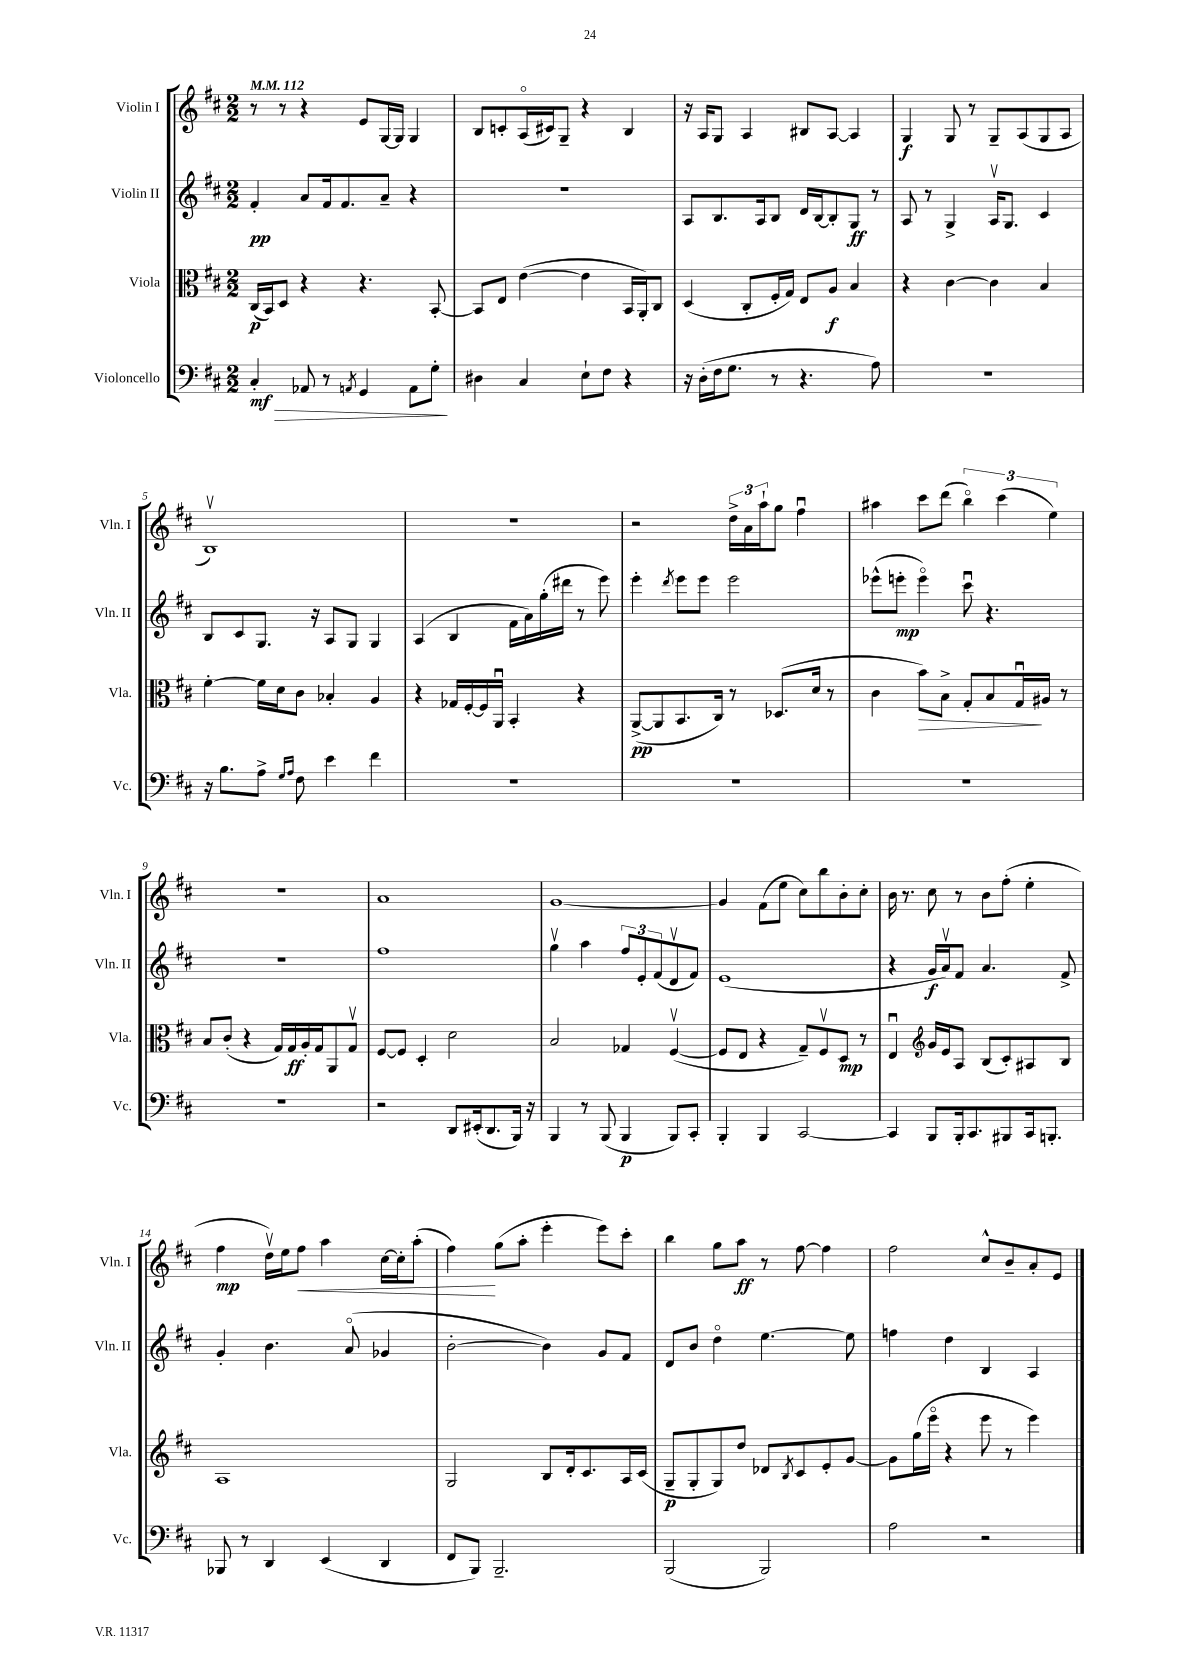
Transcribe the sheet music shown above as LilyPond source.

<<
\new StaffGroup <<
\new Staff = "s0" \with { instrumentName = "Violin I" shortInstrumentName = "Vln. I" } {
    \clef treble \key d \major \numericTimeSignature \time 2/2 \tempo 4 = 112
    r8 r8 r4 e'8 g16~ g16 g4 |
    b8 c'8-. a16\flageolet( cis'16) g8-- r4 b4 |
    r16 a16 g8 a4 bis8 a8~ a4 |
    g4\f g8 r8 g8-- a8( g8 a8 |
    b1\upbow) |
    r1 |
    r2 \tuplet 3/2 { d''16-> a'16 a''16-! } g''8 fis''4\downbow |
    ais''4 cis'''8 d'''8( \tuplet 3/2 { b''4\flageolet) cis'''4( e''4) } |
    r1 |
    a'1 |
    g'1~ |
    g'4 fis'8( e''8 cis''8) b''8 b'8-. cis''8-. |
    b'16 r8. cis''8 r8 b'8 fis''8-.( e''4-. |
    fis''4\mp d''16\upbow) e''16 fis''8\< a''4 cis''16~ cis''16-. a''8-.( |
    fis''4\!) g''8( a''8-. e'''4-. e'''8) cis'''8-. |
    b''4 g''8 a''8\ff r8 fis''8~ fis''4 |
    fis''2 cis''8-^ b'8-- a'8-. e'8 \bar "|." |
}
\new Staff = "s1" \with { instrumentName = "Violin II" shortInstrumentName = "Vln. II" } {
    \clef treble \key d \major \numericTimeSignature \time 2/2
    fis'4-.\pp a'8 fis'16 fis'8. a'8-- r4 |
    R1 |
    a8 b8. a16 b8 d'16 b16~ b8-. g8\ff r8 |
    a8 r8 g4-> a16\upbow g8. cis'4 |
    b8 cis'8 g8. r16 a8 g8 g4 |
    a4( b4 fis'16 a'16) g''16-.( dis'''16 r8 e'''8) |
    e'''4-. \acciaccatura { d'''8 } e'''8 e'''8 e'''2 |
    ees'''8-^( e'''8-.\mp e'''4\flageolet) cis'''8\downbow r4. |
    R1 |
    fis''1 |
    g''4\upbow a''4 \tuplet 3/2 { fis''8 e'8-. fis'8( } d'8\upbow fis'8) |
    e'1( |
    r4 g'16\f a'16\upbow) fis'8 a'4. fis'8-> |
    g'4-. b'4. a'8\flageolet( ges'4 |
    b'2~-. b'4) g'8 fis'8 |
    d'8 b'8 d''4\flageolet e''4.~ e''8 |
    f''4 d''4 b4 a4 \bar "|." |
}
\new Staff = "s2" \with { instrumentName = "Viola" shortInstrumentName = "Vla." } {
    \clef alto \key d \major \numericTimeSignature \time 2/2
    cis16\p( b,16) d8 r4 r4. b,8~-. |
    b,8 e8 e'4~( e'4 b,16 a,16-.) cis8 |
    d4( cis8-. fis16-. g16) e8 a8\f b4 |
    r4 cis'4~ cis'4 b4 |
    fis'4~-. fis'16 d'16 cis'8 bes4-. a4 |
    r4 ges16 fis16~-. fis16 a,16\downbow b,4-. r4 |
    a,8~->\pp( a,8 b,8. cis16) r8 des8.( d'16 r8 |
    cis'4 b'8\>) b8-> g8-. b8 g16\downbow\! ais16 r8 |
    b8 cis'8-.( r4 g16) g16\ff a16-. g16 a,8 g8\upbow |
    fis8~ fis8 d4-. d'2 |
    b2 ges4 fis4~\upbow( |
    fis8 e8 r4 g8--) fis8\upbow d8\mp r8 |
    e4\downbow \clef treble g'16 e'16 a8 b8( cis'8-.) ais8 b8 |
    a1 |
    g2 b8 d'16-. cis'8. a16 cis'16( |
    g8--\p g8-. g8) d''8 des'8 \acciaccatura { b8 } cis'8 e'8-. g'8~ |
    g'8 g''16( e'''16\flageolet r4 e'''8 r8 e'''4) \bar "|." |
}
\new Staff = "s3" \with { instrumentName = "Violoncello" shortInstrumentName = "Vc." } {
    \clef bass \key d \major \numericTimeSignature \time 2/2
    cis4-.\mf\> aes,8 r8 \acciaccatura { a,8 } g,4 a,8 g8-.\! |
    dis4 cis4 e8-! fis8 r4 |
    r16 d16-.( fis16 g8. r8 r4. a8) |
    R1 |
    r16 b8. a8-> \grace { g16 a16 } fis8 e'4 fis'4 |
    R1 |
    R1 |
    R1 |
    R1 |
    r2 d,8 eis,16-.( d,8. b,,16) r16 |
    b,,4 r8 b,,8( b,,4\p b,,8) cis,8-. |
    b,,4-. b,,4 cis,2~ |
    cis,4 b,,8 b,,16-. cis,8. bis,,8 cis,16 b,,8.-. |
    bes,,8 r8 d,4 e,4( d,4 |
    fis,8 b,,8) b,,2.-- |
    b,,2( b,,2) |
    a2 r2 \bar "|." |
}
>>
>>
